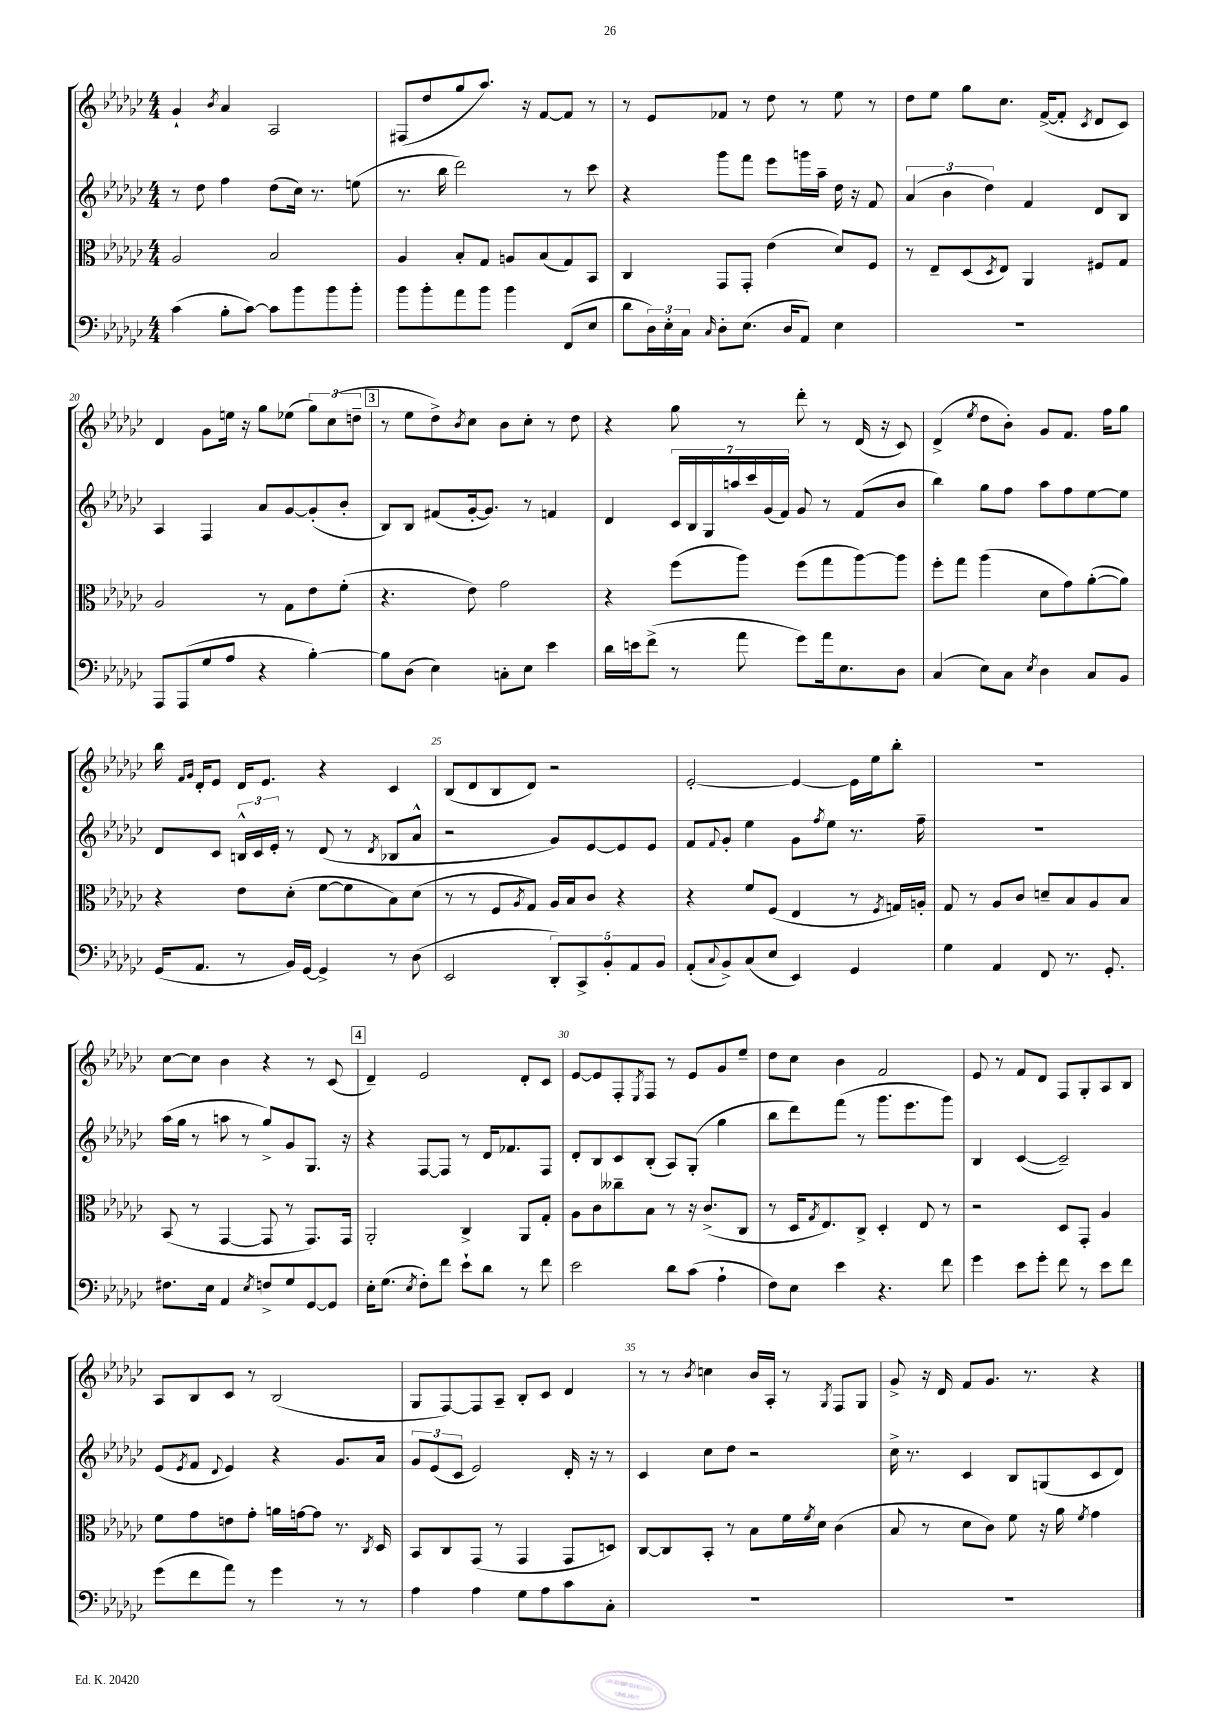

**kern	**kern	**kern	**kern
*staff4	*staff3	*staff2	*staff1
*clefF4	*clefC3	*clefG2	*clefG2
*k[b-e-a-d-g-c-]	*k[b-e-a-d-g-c-]	*k[b-e-a-d-g-c-]	*k[b-e-a-d-g-c-]
*M4/4	*M4/4	*M4/4	*M4/4
(4c-\	2A-/	8r	4g-`/
.	.	8dd-\	.
.	.	.	8qb-/
8B-'\L	.	4ff\	4a-/
[8c-\J)	.	.	.
8c-\]L	2B-/	(8dd-\L	2A-/
8b-\	.	16cc-\Jk)	.
.	.	8.r	.
8b-\	.	.	.
8b-'\J	.	(8ee\	.
=	=	=	=
8b-\L	4A-/	8.r	(8F#/L
8b-'\	.	.	8dd-/
.	.	16bb-\	.
8a-\	8B-'/L	2ddd-\)	8gg-/
8b-\J	8G-/J	.	8.aa-/J)
4b-\	8A/L	.	.
.	.	.	16r
.	(8B-/	.	[8f/L
(8FF/L	8G-/)	8r	8f/]J
8E-/J	8BB-/J	8ccc-\	8r
=	=	=	=
8d-\L	4C-/	4r	8r
24D-\L)	.	.	8e-/L
24E-'\	.	.	.
24C-\JJ	.	.	.
16qqC-/	.	.	.
8D-'\L	8GG-/L	8ggg-\L	8f-/J
(8.E-\J	8GG-'/J	8fff\J	8r
.	(4e-\	8eee-\L	8dd-\
16D-/LK	.	.	.
8AA-/J)	.	16ggg\L	8r
.	.	16aa-~\JJ	.
4E-\	8d-/L)	16dd-\	8ee-\
.	.	16r	.
.	8F/J	8f/	8r
=	=	=	=
1r	8r	(6a-/	8dd-\L
.	8E-~/L	.	8ee-\J
.	.	6b-\	.
.	(8D-/	.	8gg-\L
.	.	6dd-\)	.
.	8qD-/	.	.
.	8E-/J)	.	8.cc-\J
.	4AA-/	4f/	.
.	.	.	([16f^/LK
.	.	.	8f'/]J
.	.	.	8qc-/
.	8F#/L	8d-/L	8d-/L
.	8G-/J	8B-/J	8c-/J)
=	=	=	=
8AAA-/L	2A-/	4A-/	4d-/
(8AAA-/	.	.	.
8G-/	.	4F/	8g-\L
8A-/J	.	.	16ee\Jk
.	.	.	16r
4r	8r	8a-/L	8gg-\L
.	8G-\L	[8g-/	(8ee-\J
[4B-'\)	8e-\	(8g-'/]	12gg-\L)
.	.	.	(12cc-\
.	(8f'\J	8b-'/J	.
.	.	.	12dd~\J
=	=	=	=
8B-\]L	4.r	8B-/L)	8r
(8D-\J	.	8B-/J	8ee-\L
4E-\)	.	(8f#/L	8dd-^\)
.	.	.	8qb-/
.	8e-\)	[16g-'/k	8cc-\J
.	.	8.g-/]J)	.
8C'\L	2g-\	.	8b-\L
8E-\J	.	8r	8cc-'\J
4e-\	.	4f/	8r
.	.	.	8dd-\
=	=	=	=
16d-\LL	4r	4d-/	4r
16e\J	.	.	.
(8f^\J	.	.	.
8r	(8ff\L	28c-/LL	8gg-\
.	.	28B-/	.
.	.	28G-/	.
.	.	28aa/	.
8a-\	8aa-\J)	.	8r
.	.	28ccc-/	.
.	.	(28g-/	.
.	.	28f/JJ)	.
8g-\L)	(8ff\L	8g-/	8ddd-'\
16a-\k	8gg-\	8r	8r
8.E-\	.	.	.
.	[8aa-\)	(8f/L	(16d-/
.	.	.	16r
8D-\J	8aa-\]J	8b-/J	8c-/)
=	=	=	=
(4C-/	8ff'\L	4bb-\)	(4d-^/
.	8gg-\J	.	.
.	.	.	8qee-/
8E-\L)	(4aa-\	8gg-\L	8dd-\L
8C-\J	.	8ff\J	8b-'\J)
8qE-/	.	.	.
4D-\	8d-\L	8aa-\L	8g-/L
.	8g-\)	8ff\	8.f/J
8C-/L	([8a-'\	[8ee-\	.
.	.	.	16ff\LK
8BB-/J	8a-\]J)	8ee-\]J	8gg-\J
=	=	=	=
(16GG-/LK	4r	8d-/L	16bb-\
.	.	.	16qqf/LL
.	.	.	16qqg-/JJ
8.AA-/J	.	.	16d-'/LK
.	.	8c-/J	8e-/J
8r	8e-\L	24B^^/LL	16d-/LK
.	.	24c-/	.
.	.	.	8.e-/J
.	.	24e-'/JJ	.
16BB-/LL)	(8d-'\J	8r	.
[16GG-/JJ	.	.	.
4GG-^/]	[8f\L	(8d-/	4r
.	8f\]	8r	.
.	.	8qd-/	.
8r	8B-\)	8B-/L	4c-/
(8D-\	(8d-\J	8a-^^/J	.
=	=	=	=
2EE-/	8r	2r	(8B-/L
.	8r	.	8d-/
.	8F/L	.	8B-/
.	8qA-/	.	.
.	8G-/J)	.	8d-/J)
10DD-'/L)	16A-/LL	8g-/L)	2r
.	16B-/J	.	.
10CC-^/	.	.	.
.	8c-/J	[8e-/	.
10BB-'/	.	.	.
.	4r	8e-/]	.
10AA-/	.	.	.
.	.	8e-/J	.
10BB-/J	.	.	.
=	=	=	=
(8AA-'/L	4r	8f/L	[2e-'/
8qqC-/	.	8qqf/	.
8BB-^/)	.	8g-'/J	.
(8C-/	8f/L	4ee-\	.
8E-/J	(8F/J	.	.
4EE-/)	4E-/	8g-\L	4e-/_
.	.	8qff/	.
.	.	8ee-\J	.
4GG-/	8r	8.r	16e-\]LL
.	.	.	16ee-\J
.	8qF/	.	.
.	16G/LL)	.	8bb-'\J
.	16A'/JJ	16ff~\	.
=	=	=	=
4G-\	8G-/	1r	1r
.	8r	.	.
4AA-/	8A-/L	.	.
.	8c-/J	.	.
8FF/	8d~/L	.	.
8.r	8B-/	.	.
.	8A-/	.	.
8.GG-'/	.	.	.
.	8B-/J	.	.
=	=	=	=
8.F#\L	(8BB-/	(16aa-\LL	[8cc-\L
.	.	16gg-\JJ	.
.	8r	8r	8cc-\]J
16E-\Jk	.	.	.
4AA-/	[4GG-/	8aa\	4b-\
.	.	8r	.
8qE-/	.	.	.
8F^/L	8GG-/]	8gg-^/L)	4r
8G-/	8r	8g-/	.
[8GG-/	8.GG-/L)	8.G-/J	8r
8GG-/]J	.	.	(8c-/
.	16GG-/Jk	16r	.
=	=	=	=
16E-'\LK	2AA-'/	4r	4d-~/)
(8.G-\J	.	.	.
8qE-/	.	.	.
8F'\L)	.	[8F/L	2e-/
8f\J	.	8F/]J	.
8e-`\L	4C-^/	8r	.
8d-\J	.	16d-/LK	.
.	.	8.f-/	.
8r	8AA-/L	.	8d-'/L
8f\	8G-'/J	8F/J	8c-/J
=	=	=	=
2e-\	8A-\L	8d-'/L	[8e-/L
.	8c-\	8B-/	8e-/]
.	8cc--~\	8c-/	8F'/
.	.	.	8qE-/
.	8B-\J	(8B-'/J	8F/J
8d-\L	8r	8A-/L)	8r
(8c-\J	16r	(8G-'/J	8e-/L
.	(8.c-^/L	.	.
4A-`\	.	4gg-\	8g-/
.	8C-/J	.	8ee-~/J
=	=	=	=
8F\L)	8r	8bb-\L	8dd-\L
8E-\J	16D-/LK	8ddd-\)	8cc-\J
.	8qG-/	.	.
.	8.E-/)	.	.
4e-\	.	(8fff\J	4b-\
.	8C-^/J	8r	.
4.r	4D-'/	8.ggg-\L	2f/
.	.	8.eee-\	.
.	8E-/	.	.
8f\	8r	8ggg-\J)	.
=	=	=	=
4g-\	2r	4B-/	8e-/
.	.	.	8r
8e-\L	.	([4c-/	8f/L
8g-'\J	.	.	8d-/J
8f\	8D-/L	2c-~/])	8F/L
8r	8GG-'/J	.	8G-'/
8e-\L	4A-/	.	8A-/
8f\J	.	.	8B-/J
=	=	=	=
(8g-\L	8f\L	(8e-/L	8A-/L
.	.	8qe-/	.
8f\	8g-\	8f/J	8B-/
.	.	8qqd-/	.
8a-\J)	8e\	4e-/)	8c-/J
8r	8g-'\J	.	8r
4g-\	16a\LL	4r	(2B-/
.	[16g\J	.	.
.	8g\]J	.	.
8r	8.r	8.g-/L	.
8r	.	.	.
.	8qC-/	.	.
.	16D-/	16a-/Jk	.
=	=	=	=
4A-\	8BB-/L	12g-/L	8G-/L
.	.	(12e-/	.
.	8C-/	.	[8F/)
.	.	12c-/J	.
4A-\	(8GG-/J	2e-/)	8F/]
.	8r	.	8A-~/J
8G-\L	4GG-/	.	8B-'/L
8A-\	.	.	8c-/J
8c-\	8GG-/L	16d-'/	4d-/
.	.	16r	.
8C-'\J	8D/J)	8r	.
=	=	=	=
1r	[8C-/L	4c-/	8r
.	8C-/]	.	8r
.	.	.	8qb-/
.	8BB-'/J	8cc-\L	4cc\
.	8r	8dd-\J	.
.	8B-\L	2r	16b-/LL
.	.	.	16A-'/JJ
.	16f\L	.	8r
.	8qf/	.	.
.	16d-\JJ	.	.
.	.	.	8qG-/
.	(4c-\	.	8F/L
.	.	.	8G-/J
=	=	=	=
1r	8B-/	16cc-^\	8g-^/
.	.	8.r	.
.	8r	.	16r
.	.	.	16d-/
.	8d-\L	4c-/	8f/L
.	8c-\J)	.	8.g-/J
.	8f\	8B-/L	.
.	.	.	8.r
.	16r	(8G/	.
.	16a-\	.	.
.	8qf/	.	.
.	4g-\	8c-/	4r
.	.	8d-/J)	.
==	==	==	==
*-	*-	*-	*-
